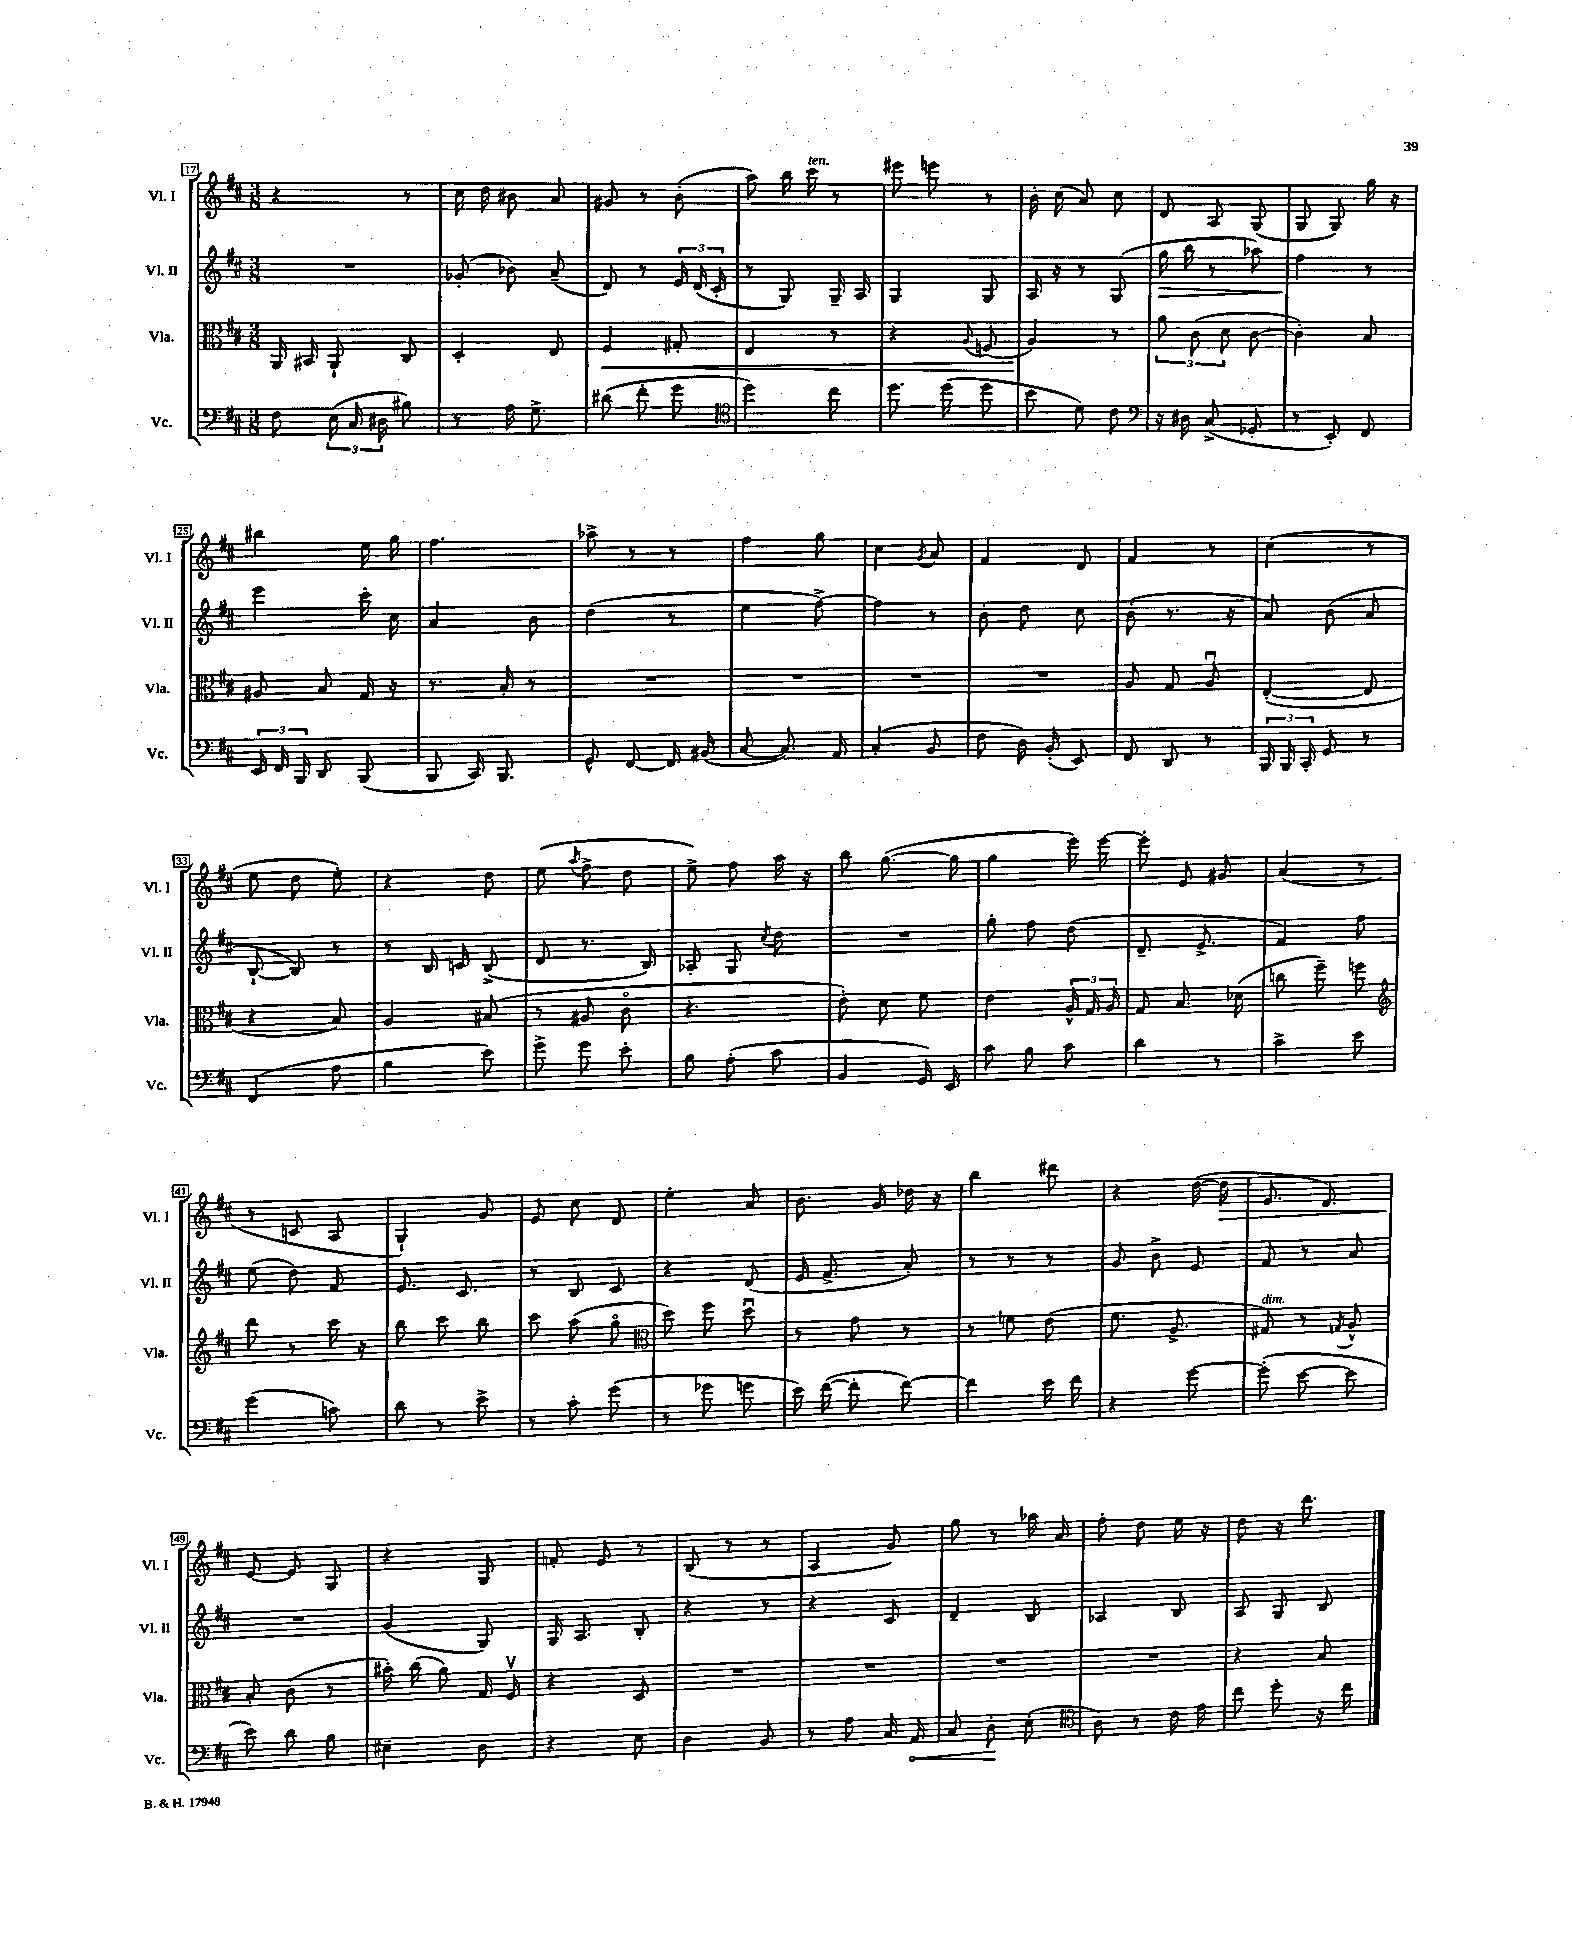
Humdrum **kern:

**kern	**kern	**kern	**kern
*staff4	*staff3	*staff2	*staff1
*clefF4	*clefC3	*clefG2	*clefG2
*k[f#c#]	*k[f#c#]	*k[f#c#]	*k[f#c#]
*M3/8	*M3/8	*M3/8	*M3/8
8F#	16AA	4.r	4r
.	16BB#	.	.
(24E	8AA`	.	.
24C#	.	.	.
24D#	.	.	.
8B#)	8C#	.	8r
=	=	=	=
8r	4D'	(8g-'	16cc#
.	.	.	16dd
16A	.	8b-)	8b#
8.G^	.	.	.
.	8E	(8a~	8a
=	=	=	=
(8d#	4F#	8d)	8g#
8f#'	.	8r	8r
8g	8G#'	24e	(8b'
.	.	(24d	.
.	.	24c#'	.
=	=	=	=
*clefC4	*	*	*
4dd)	4E	8r	8aa)
.	.	8G)	16bb
.	.	.	16ccc#
8cc#	8r	16G~	8r
.	.	16A	.
=	=	=	=
8.dd	4r	4G	8eee#
.	.	.	8eee
(16dd	.	.	.
.	8qqA	.	.
8dd	(8F	8G	8r
=	=	=	=
8b	4A)	16A	16b'
.	.	16r	(16cc#
8d)	.	8r	8a)
8c#	8r	(8G	8cc#
=	=	=	=
*clefF4	*	*	*
16r	12a	16gg	8d
16D#	.	16bb	.
.	(12c#	.	.
(8C#^	.	8r	8A
.	12d	.	.
8GG-'	[8c#	8aa-)	(8G
=	=	=	=
8r	4c#'])	4ff#	8G
8EE')	.	.	8G)
8FF#	8B	8r	16gg
.	.	.	16r
=	=	=	=
24EE	8A#	4eee	4bb#
24FF#	.	.	.
24BBB	.	.	.
8DD	8B	.	.
(8BBB	16G	16ccc#'	16ee
.	16r	16cc#	16gg
=	=	=	=
8BBB	8.r	4a	4.ff#
16CC#)	.	.	.
8.BBB	16B'	.	.
.	8r	8b	.
=	=	=	=
8GG^^	4.r	(4dd	8aa-^
[8FF#	.	.	8r
16FF#]	.	8r	8r
(16BB#	.	.	.
=	=	=	=
[8C#	4.r	4ee	4ff#
8.C#])	.	.	.
.	.	[8ff#^)	8gg
16AA	.	.	.
=	=	=	=
(4C#'	4.r	4ff#]	4cc#
.	.	.	8qg
8BB	.	8r	8a
=	=	=	=
8F#	4.r	8b'	4f#
16D)	.	8dd	.
(16BB'	.	.	.
8EE)	.	8cc#	8d
=	=	=	=
8FF#	8A	(8b'	4f#
8DD	8G	8.r	.
8r	8Au	.	8r
.	.	16r	.
=	=	=	=
24BBB	([4E'	8a)	(4cc#
24BBB	.	.	.
24CC#'	.	.	.
8GG	.	(8b	.
8r	8E]	8a	8r
=	=	=	=
(4FF#	4r	[8B`	8ee
.	.	8B])	8dd
8A	8B)	8r	8ee')
=	=	=	=
4B	4A	8r	4r
.	.	16B	.
.	.	16c	.
8e)	(8B#	(8B^	8dd
=	=	=	=
8g^	8r	8d	(8ee
.	.	.	8qaa
8g	8A#	8.r	8ff#^
8e'	8c#o	.	8dd
.	.	16B)	.
=	=	=	=
8B	4.r	8A-'	8ee^)
(8A'	.	8G	8ff#
.	.	8qcc#	.
8c#	.	8dd	16aa
.	.	.	16r
=	=	=	=
4BB	8e')	4.r	8bb
.	8d	.	([8.gg
16GG)	8f#	.	.
16EE	.	.	16gg]
=	=	=	=
8c#	4e	8gg'	4gg
8B	.	8ff#	.
8c#	24A^^	(8dd	16eee)
.	24G	.	.
.	.	.	[16eee
.	24A	.	.
=	=	=	=
4d	8G	8.d~	8eee']
.	8.B	.	8e
.	.	8.e^	.
8r	.	.	8g#
.	(16d-	.	.
=	=	=	=
4c#^	8cc	4f#)	(4a
.	8ff#~)	.	.
8e	8ff	8ff#	8r
=	=	=	=
*	*clefG2	*	*
(4g	8ddd	(8ee	8r
.	8r	8dd)	8c
8c)	16ccc#	8f#	8A
.	16r	.	.
=	=	=	=
8d	8bb	8.e	4G`)
8r	8ccc#	.	.
.	.	8.c#	.
8e^	8bb	.	8g
=	=	=	=
8r	8ccc#	8r	8e
8c#'	(8aa	8B	8cc#
(8g	8ggo	8c#	8d
=	=	=	=
*	*clefC3	*	*
8r	8dd)	4r	4ee'
8g-	8ff#	.	.
8g	8ddu	(8d	8a
=	=	=	=
16e)	8r	16e	8.b
([16f#	.	8.f#^	.
8f#']	8g	.	.
.	.	.	16g
[8f#)	8r	8a')	16dd-
.	.	.	16r
=	=	=	=
4f#]	8r	8r	4bb
.	8f	8r	.
16e	(8e	8r	8ddd#
16f#	.	.	.
=	=	=	=
4r	8.f#	8g	4r
.	.	8b^	.
.	8.A^	.	.
[8g	.	8e	([16dd
.	.	.	16dd]
=	=	=	=
(8g']	8G#)	8f#	8.e
[8e	8r	8r	.
.	.	.	8.d)
.	8qG	.	.
8e]	8A^^	8a	.
=	=	=	=
8e)	8B'	4.r	[8e
8d	(8c#	.	8e]
8B	8r	.	8G
=	=	=	=
4E#~	16b#')	(4g	4r
.	(16cc#	.	.
.	8a)	.	.
8D	16G	8G)	8G
.	16F#v	.	.
=	=	=	=
4r	4r	16G	8f'
.	.	8.A	.
.	.	.	8e
8E	8D	8B'	8r
=	=	=	=
4D	4.r	4r	(8B
.	.	.	8r
8BB	.	8r	8r
=	=	=	=
8r	4.r	4r	4A
8A	.	.	.
16C#	.	8c#	8g)
16AA	.	.	.
=	=	=	=
8C#	4.r	4d~	8gg
8D'	.	.	8r
(8E'	.	8B	16aa-
.	.	.	16a
=	=	=	=
*clefC4	*	*	*
8A)	4.r	4A-	8ff#'
8r	.	.	8dd
16c#	.	8B	16ee
16e	.	.	16r
=	=	=	=
8cc#	4r	8A	8dd
8dd'	.	8G	16r
.	.	.	8.ddd
16r	8B	8B	.
16cc#	.	.	.
==	==	==	==
*-	*-	*-	*-
